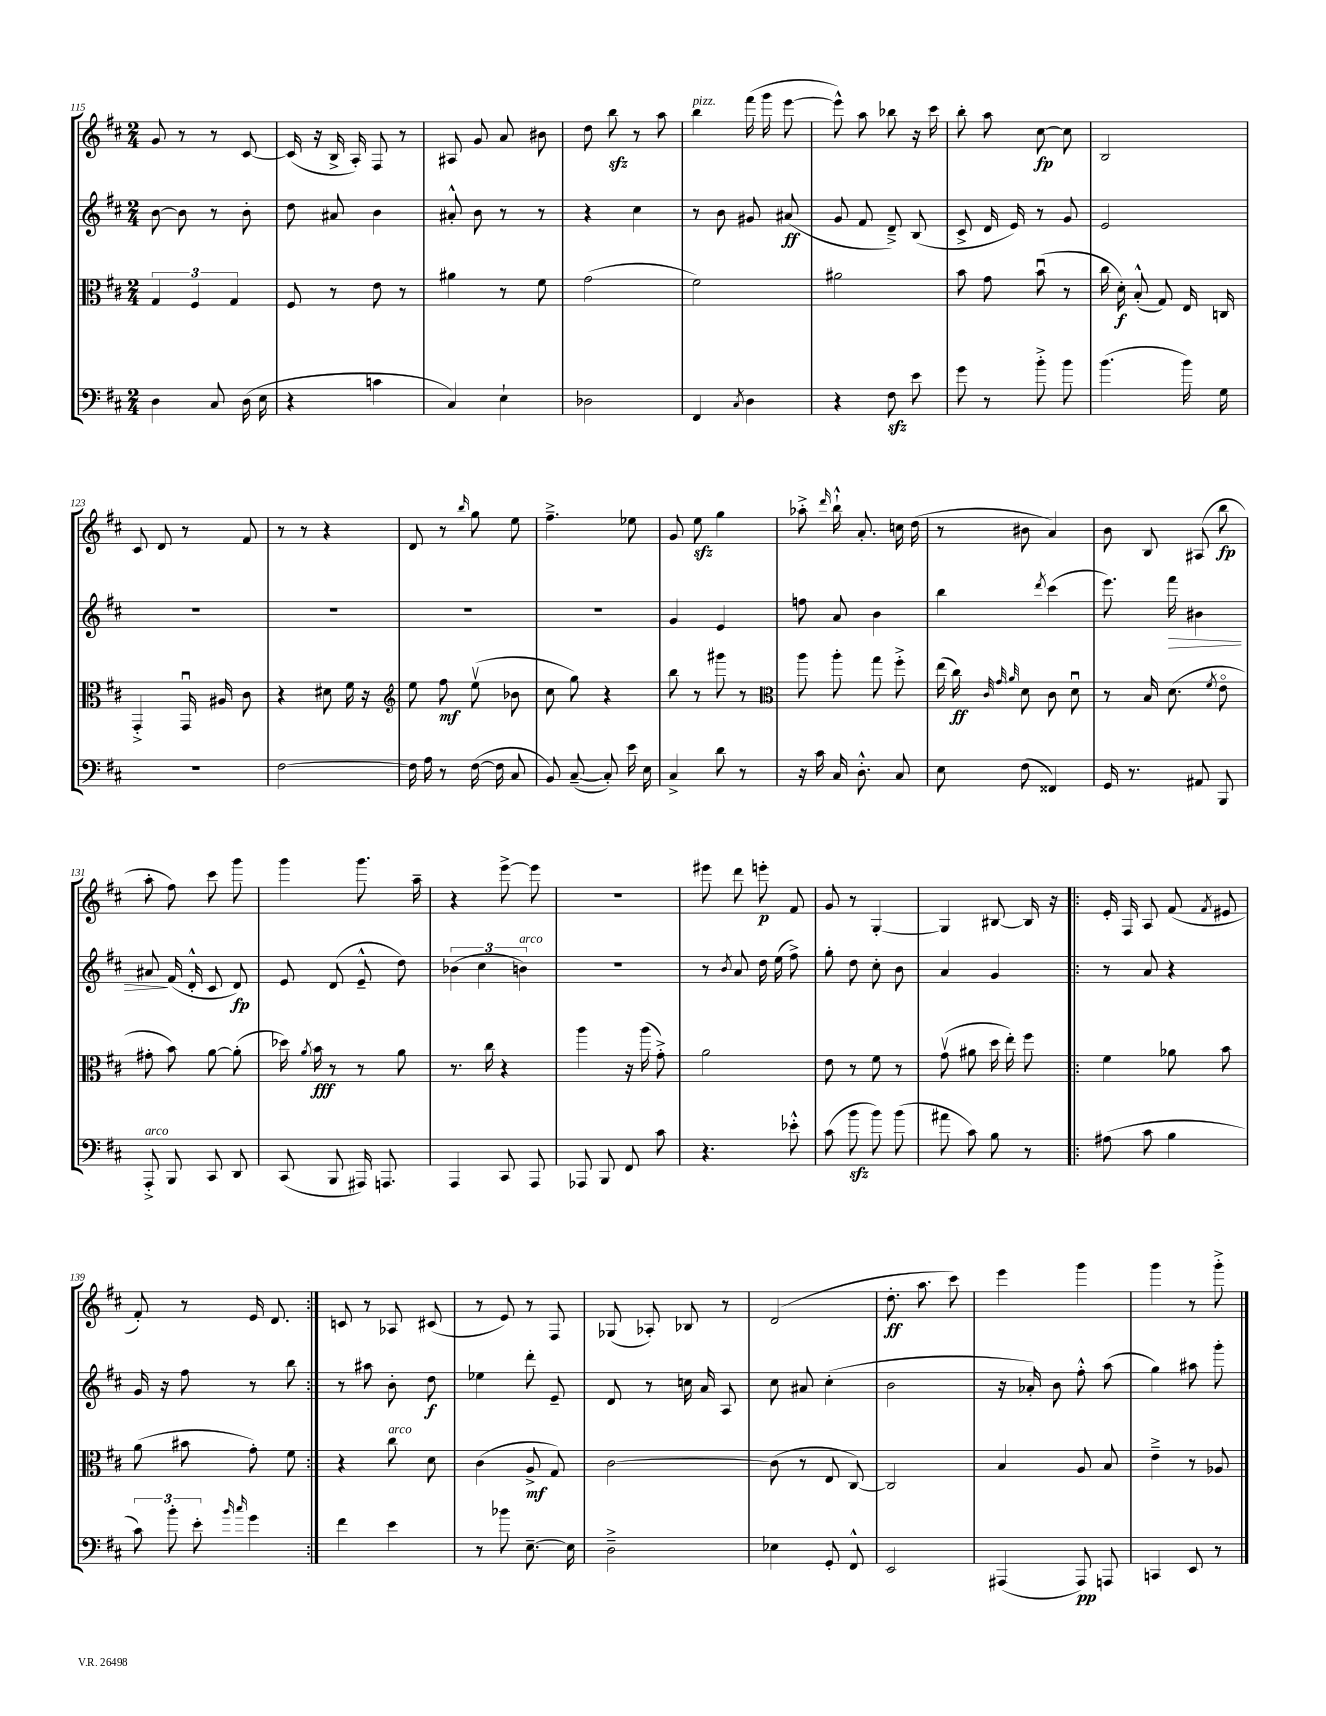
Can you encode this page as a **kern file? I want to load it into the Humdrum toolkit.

**kern	**dynam	**kern	**dynam	**kern	**dynam	**kern	**dynam
*part4	*part4	*part3	*part3	*part2	*part2	*part1	*part1
*staff4	*staff4	*staff3	*staff3	*staff2	*staff2	*staff1	*staff1
*clefF4	*	*clefC3	*	*clefG2	*	*clefG2	*
*k[f#c#]	*	*k[f#c#]	*	*k[f#c#]	*	*k[f#c#]	*
*M2/4	*	*M2/4	*	*M2/4	*	*M2/4	*
=115	=115	=115	=115	=115	=115	=115	=115
4D\	.	6G/	.	[8b\	.	8g/	.
.	.	.	.	8b\]	.	8r	.
.	.	6F#/	.	.	.	.	.
8C#/	.	.	.	8r	.	8r	.
.	.	6G/	.	.	.	.	.
(16D\	.	.	.	8b'\	.	[8c#/	.
16E\	.	.	.	.	.	.	.
=116	=116	=116	=116	=116	=116	=116	=116
4r	.	8F#/	.	8dd\	.	(16c#/]	.
.	.	.	.	.	.	16r	.
.	.	8r	.	8a#X/	.	16B^/	.
.	.	.	.	.	.	16A'/)	.
4cn\	.	8e\	.	4b\	.	8F#/	.
.	.	8r	.	.	.	8r	.
=117	=117	=117	=117	=117	=117	=117	=117
4C#/)	.	4a#X\	.	8a#X'^^/	.	8A#X/	.
.	.	.	.	8b\	.	8g/	.
4E`\	.	8r	.	8r	.	8a/	.
.	.	8f#\	.	8r	.	8b#X\	.
=118	=118	=118	=118	=118	=118	=118	=118
2D-X\	.	(2g\	.	4r	.	8dd\	.
.	.	.	.	.	.	8bbzz\	.
.	.	.	.	4cc#\	.	8r	.
.	.	.	.	.	.	8aa\	.
=119	=119	=119	=119	=119	=119	=119	=119
!	!	!	!	!	!	!LO:TX:a:i:t=pizz.	!
4FF#/	.	2f#\)	.	8r	.	4bb\	.
.	.	.	.	8b\	.	.	.
8qC#/	.	.	.	.	.	.	.
4D\	.	.	.	8g#X/	.	(16fff#\	.
.	.	.	.	.	.	16ggg\	.
.	.	.	.	(8a#X/	ff	[8eee\	.
=120	=120	=120	=120	=120	=120	=120	=120
4r	.	2a#X\	.	8g/	.	8eee^^\])	.
.	.	.	.	8f#/	.	8aa\	.
8F#zz\	.	.	.	8d~^/)	.	8bb-X\	.
8e\	.	.	.	(8B/	.	16r	.
.	.	.	.	.	.	16ccc#\	.
=121	=121	=121	=121	=121	=121	=121	=121
8g\	.	8b\	.	8c#^/	.	8bb'\	.
8r	.	8g\	.	16d/	.	8aa\	.
.	.	.	.	16e/)	.	.	.
8b'^\	.	(8bu\	.	8r	.	[8cc#\	fp
8b\	.	8r	.	8g/	.	8cc#\]	.
=122	=122	=122	=122	=122	=122	=122	=122
(4.b\	.	16cc#\	.	2e/	.	2B/	.
.	.	16d'\)	f	.	.	.	.
.	.	(8B'^^/	.	.	.	.	.
.	.	8G/)	.	.	.	.	.
16b\)	.	16E/	.	.	.	.	.
16G\	.	16Cn/	.	.	.	.	.
!!LO:LB:g=z
=123	=123	=123	=123	=123	=123	=123	=123
2r	.	4GG'^/	.	2r	.	8c#/	.
.	.	.	.	.	.	8d/	.
.	.	16GGu/	.	.	.	8r	.
.	.	16A#X/	.	.	.	.	.
.	.	8c#\	.	.	.	8f#/	.
=124	=124	=124	=124	=124	=124	=124	=124
[2F#\	.	4r	.	2r	.	8r	.
.	.	.	.	.	.	8r	.
.	.	8d#X\	.	.	.	4r	.
.	.	16f#\	.	.	.	.	.
.	.	16r	.	.	.	.	.
=125	=125	=125	=125	=125	=125	=125	=125
*	*	*clefG2	*	*	*	*	*
16F#\]	.	8ee\	.	2r	.	8d/	.
16A\	.	.	.	.	.	.	.
8r	.	8ff#\	mf	.	.	8r	.
.	.	.	.	.	.	16qqbb/	.
([16F#\	.	(8eev\	.	.	.	8gg\	.
16F#\]	.	.	.	.	.	.	.
8C#/	.	8b-X\	.	.	.	8ee\	.
=126	=126	=126	=126	=126	=126	=126	=126
8BB/)	.	8cc#\	.	2r	.	4.ff#~^\	.
([8C#~/	.	8gg\)	.	.	.	.	.
8C#'/])	.	4r	.	.	.	.	.
16e\	.	.	.	.	.	8ee-X\	.
16E\	.	.	.	.	.	.	.
=127	=127	=127	=127	=127	=127	=127	=127
4C#^/	.	8bb\	.	4g/	.	8g/	.
.	.	8r	.	.	.	8eezz\	.
8d\	.	8ggg#X\	.	4e/	.	4gg\	.
8r	.	8r	.	.	.	.	.
=128	=128	=128	=128	=128	=128	=128	=128
*	*	*clefC3	*	*	*	*	*
16r	.	8aa\	.	8ffn\	.	8aa-X'^\	.
16c#\	.	.	.	.	.	.	.
.	.	.	.	.	.	16qqddd/	.
16C#/	.	8aa'\	.	8a/	.	16bb`^^\	.
8.D'^^\	.	.	.	.	.	8.a'/	.
.	.	8gg\	.	4b\	.	.	.
8C#/	.	8ff#'^\	.	.	.	16ccn\	.
.	.	.	.	.	.	(16dd\	.
=129	=129	=129	=129	=129	=129	=129	=129
8E\	.	(16ee\	.	4bb\	.	8r	.
.	.	16cc#\)	ff	.	.	.	.
.	.	32qqc#/	.	.	.	.	.
.	.	32qqg/	.	.	.	.	.
.	.	32qqa/	.	.	.	.	.
(8F#\	.	8d\	.	.	.	8b#X\	.
.	.	.	.	8qddd/	.	.	.
4FF##X/)	.	8c#\	.	(4ccc#\	.	4a/)	.
.	.	8du\	.	.	.	.	.
=130	=130	=130	=130	=130	=130	=130	=130
16GG/	.	8r	.	8.eee\)	.	8b\	.
8.r	.	.	.	.	.	.	.
.	.	16B/	.	.	.	8B/	.
!	!	!	!	!	!LO:HP:b	!	!
.	.	(8.d\	.	16fff#\	>	.	.
8AA#X/	.	.	.	4b#X\	.	(8A#X/	.
.	.	8qf#/	.	.	.	.	.
8BBB/	.	8e\	.	.	.	8bb\	fp
!!LO:LB:g=z
=131	=131	=131	=131	=131	=131	=131	=131
!LO:TX:a:i:t=arco	!	!	!	!	!	!	!
8AAA'^/	.	8g#X'\	.	8a#X/	.	8aa'\	.
8BBB/	.	8b\)	.	(16f#/	]	8ff#\)	.
.	.	.	.	16d'^^/	.	.	.
8CC#/	.	[8a\	.	8c#/	.	8ccc#\	.
8DD/	.	(8a'\]	.	8d/)	fp	8ggg\	.
=132	=132	=132	=132	=132	=132	=132	=132
(8CC#/	.	16dd-X\)	.	8e/	.	4ggg\	.
.	.	8qa/	.	.	.	.	.
.	.	16b\	fff	.	.	.	.
8BBB/	.	8r	.	(8d/	.	.	.
16AAA#X/)	.	8r	.	8e~^^/	.	8.ggg\	.
8.AAAn/	.	.	.	.	.	.	.
.	.	8a\	.	8dd\)	.	.	.
.	.	.	.	.	.	16aa~\	.
=133	=133	=133	=133	=133	=133	=133	=133
4AAA/	.	8.r	.	(6b-X\	.	4r	.
.	.	.	.	6cc#\	.	.	.
.	.	16cc#\	.	.	.	.	.
8CC#/	.	4r	.	.	.	[8eee^\	.
!	!	!	!	!LO:TX:a:i:t=arco	!	!	!
.	.	.	.	6bn\)	.	.	.
8AAA/	.	.	.	.	.	8eee\]	.
=134	=134	=134	=134	=134	=134	=134	=134
8AAA-X/	.	4aa\	.	2r	.	2r	.
8BBB/	.	.	.	.	.	.	.
8FF#/	.	16r	.	.	.	.	.
.	.	(16aa\	.	.	.	.	.
8c#\	.	8g'^\)	.	.	.	.	.
=135	=135	=135	=135	=135	=135	=135	=135
4.r	.	2a\	.	8r	.	8eee#X\	.
.	.	.	.	8qb/	.	.	.
.	.	.	.	8a/	.	8ddd\	.
.	.	.	.	16dd\	.	8eeen'\	p
.	.	.	.	(16ee\	.	.	.
8e-X'^^\	.	.	.	8ff#^\)	.	8f#/	.
=136	=136	=136	=136	=136	=136	=136	=136
(8c#\	.	8e\	.	8gg'\	.	8g/	.
8bzz\	.	8r	.	8dd\	.	8r	.
8b\)	.	8f#\	.	8cc#'\	.	[4G'/	.
(8b\	.	8r	.	8b\	.	.	.
=137	=137	=137	=137	=137	=137	=137	=137
8a#X\	.	(8gv\	.	4a/	.	4G/]	.
8c#\)	.	8a#X\	.	.	.	.	.
8B\	.	16dd\	.	4g/	.	[8B#X/	.
.	.	16ee'\)	.	.	.	.	.
8r	.	8ff#\	.	.	.	16B#/]	.
.	.	.	.	.	.	16r	.
=138!|:	=138!|:	=138!|:	=138!|:	=138!|:	=138!|:	=138!|:	=138!|:
(8A#X\	.	4f#\	.	8r	.	16e'/	.
.	.	.	.	.	.	16F#/	.
8c#\	.	.	.	8a/	.	8A/	.
4B\	.	8a-X\	.	4r	.	(8f#/	.
.	.	.	.	.	.	8qf#/	.
.	.	8b\	.	.	.	8e#X/	.
!!LO:LB:g=z
=139	=139	=139	=139	=139	=139	=139	=139
12c#\)	.	(8a\	.	16g/	.	8f#'/)	.
.	.	.	.	16r	.	.	.
12b'\	.	.	.	.	.	.	.
.	.	8b#X\	.	8ff#\	.	8r	.
12e'\	.	.	.	.	.	.	.
16qqb/	.	.	.	.	.	.	.
16qqcc#/	.	.	.	.	.	.	.
4g\	.	8g'\)	.	8r	.	16e/	.
.	.	.	.	.	.	8.d/	.
.	.	8f#\	.	8bb\	.	.	.
=140:|!	=140:|!	=140:|!	=140:|!	=140:|!	=140:|!	=140:|!	=140:|!
4f#\	.	4r	.	8r	.	8cn/	.
.	.	.	.	8aa#X\	.	8r	.
!	!	!LO:TX:a:i:t=arco	!	!	!	!	!
4e\	.	8cc#\	.	8b'\	.	8A-X/	.
.	.	8d\	.	8dd\	f	(8c#X/	.
=141	=141	=141	=141	=141	=141	=141	=141
8r	.	(4c#\	.	4ee-X\	.	8r	.
8b-X\	.	.	.	.	.	8e/)	.
[8.E~\	.	8A^/	mf	8ddd'\	.	8r	.
.	.	8G/)	.	8e~/	.	8F#/	.
16E\]	.	.	.	.	.	.	.
=142	=142	=142	=142	=142	=142	=142	=142
2D~^\	.	[2c#\	.	8d/	.	(8G-X/	.
.	.	.	.	8r	.	8A-X'/)	.
.	.	.	.	16ccn\	.	8B-X/	.
.	.	.	.	16a/	.	.	.
.	.	.	.	8A/	.	8r	.
=143	=143	=143	=143	=143	=143	=143	=143
4E-X\	.	(8c#\]	.	8cc#\	.	(2d/	.
.	.	8r	.	8a#X/	.	.	.
8GG'/	.	8E/	.	(4cc#'\	.	.	.
8FF#^^/	.	[8C#/)	.	.	.	.	.
=144	=144	=144	=144	=144	=144	=144	=144
2EE/	.	2C#/]	.	2b\	.	8.dd'\	ff
.	.	.	.	.	.	8.aa\	.
.	.	.	.	.	.	8ccc#\)	.
=145	=145	=145	=145	=145	=145	=145	=145
(4AAA#X/	.	4B/	.	16r	.	4eee\	.
.	.	.	.	16a-X'/)	.	.	.
.	.	.	.	8b\	.	.	.
8AAA#/)	pp	8A/	.	8ff#'^^\	.	4ggg\	.
8AAAn/	.	8B/	.	(8aa\	.	.	.
=146	=146	=146	=146	=146	=146	=146	=146
4CCn/	.	4e~^\	.	4gg\)	.	4ggg\	.
8EE/	.	8r	.	8aa#X\	.	8r	.
8r	.	8A-X/	.	8ggg'\	.	8ggg'^\	.
==	==	==	==	==	==	==	==
*-	*-	*-	*-	*-	*-	*-	*-
